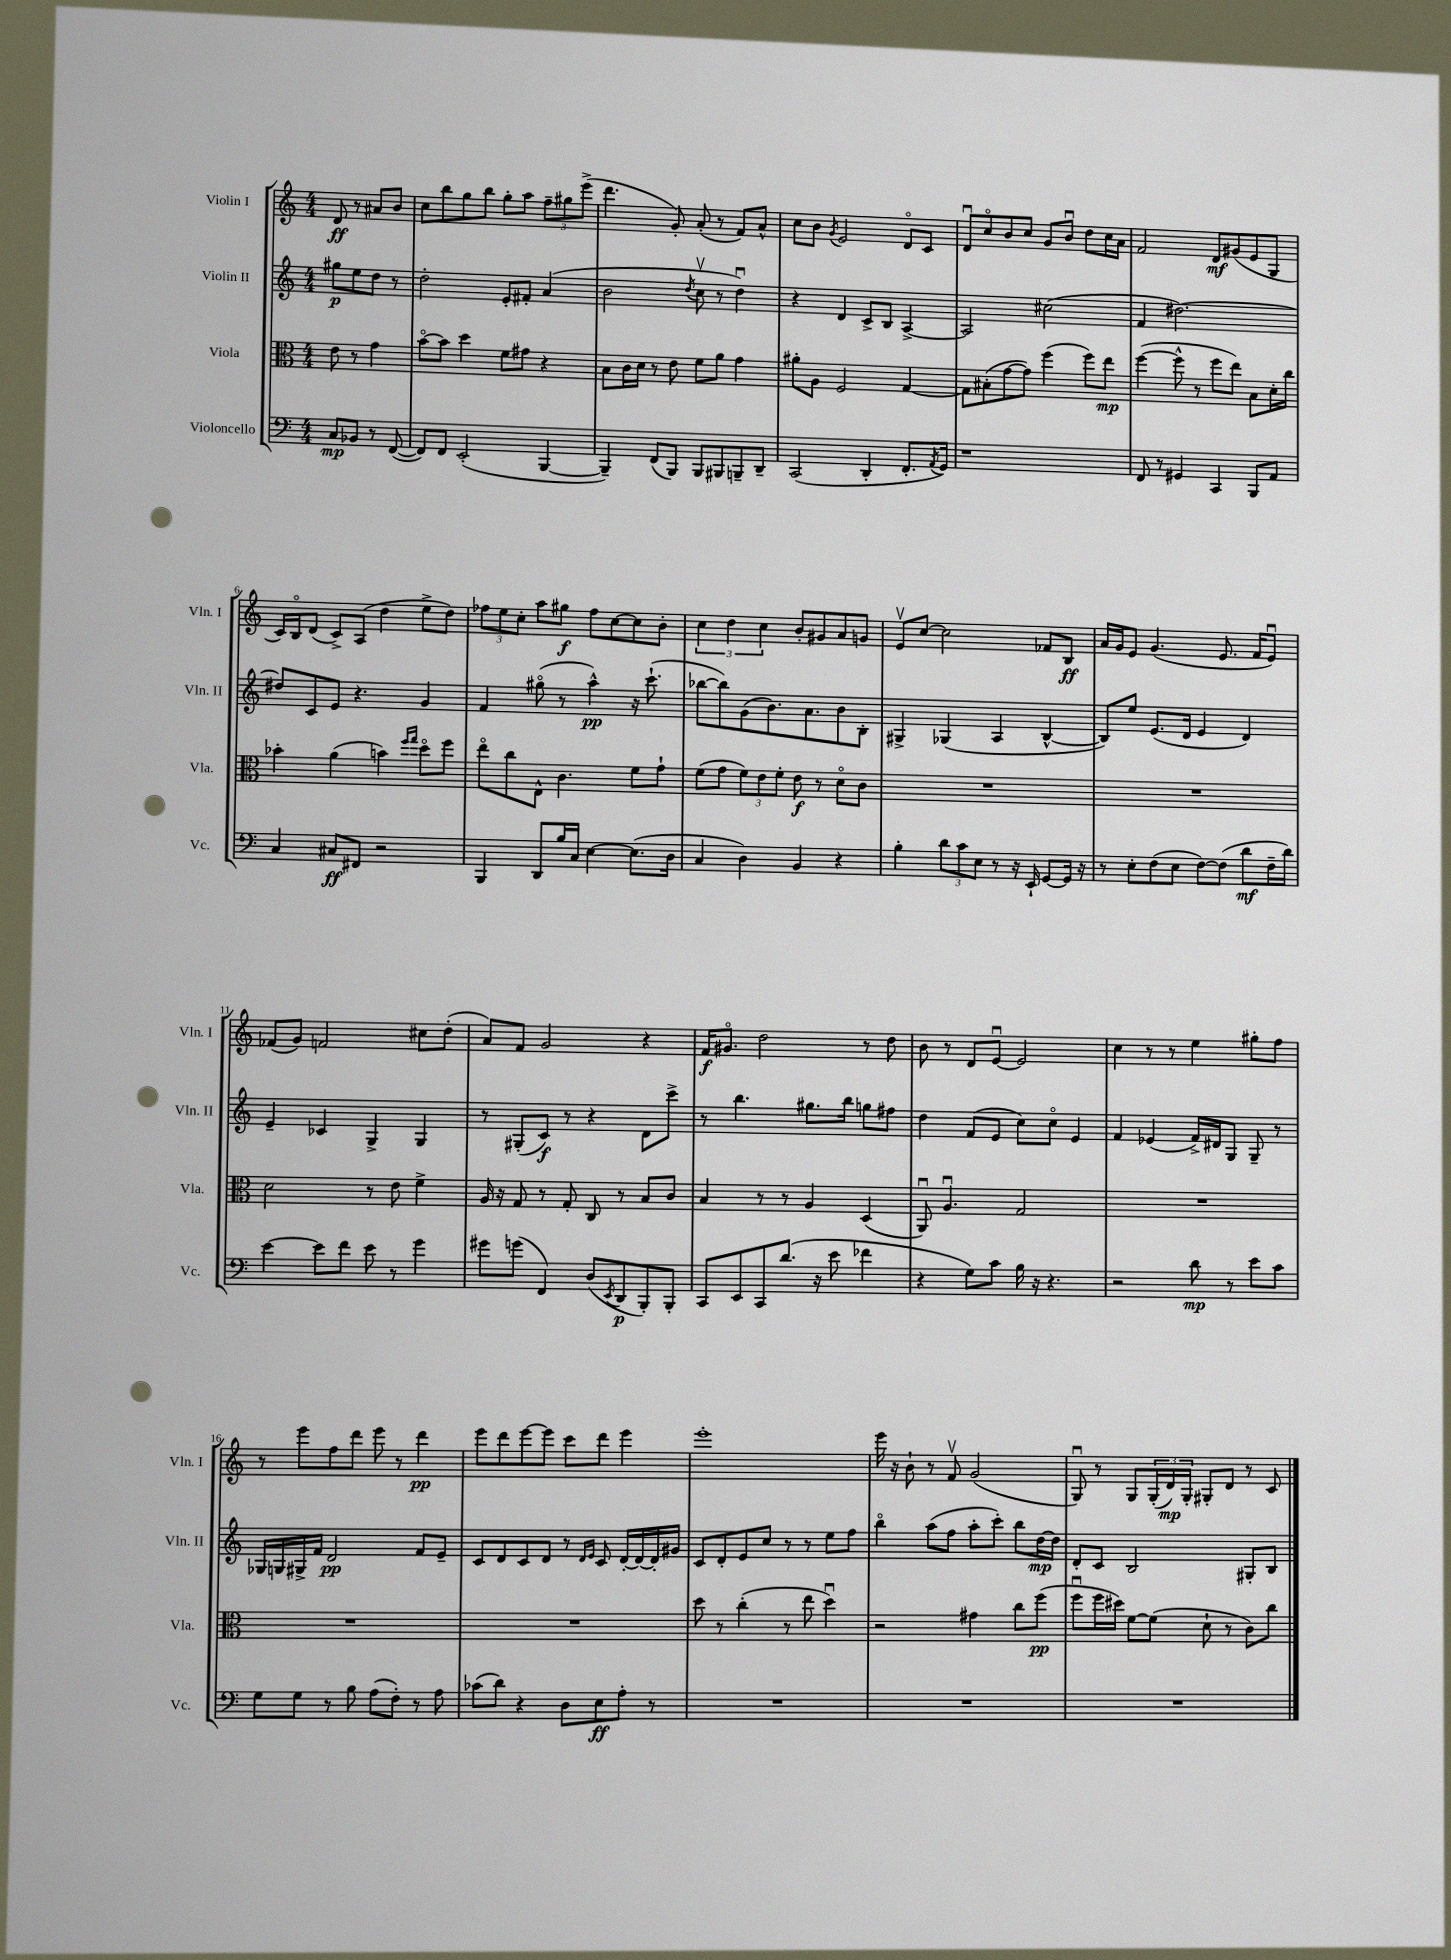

**kern	**dynam	**kern	**dynam	**kern	**dynam	**kern	**dynam
*part4	*part4	*part3	*part3	*part2	*part2	*part1	*part1
*staff4	*staff4	*staff3	*staff3	*staff2	*staff2	*staff1	*staff1
*I"Violoncello	*	*I"Viola	*	*I"Violin II	*	*I"Violin I	*
*I'Vc.	*	*I'Vla.	*	*I'Vln. II	*	*I'Vln. I	*
*clefF4	*	*clefC3	*	*clefG2	*	*clefG2	*
*k[]	*	*k[]	*	*k[]	*	*k[]	*
*M4/4	*	*M4/4	*	*M4/4	*	*M4/4	*
=	=	=	=	=	=	=	=
8C/L	mp	8e\	.	8gg#X\L	p	8d/	ff
8BB-X/J	.	8r	.	8ee\	.	8r	.
8r	.	4g\	.	8dd\J	.	8a#X/L	.
([8FF/	.	.	.	8r	.	8b/J	.
=1	=1	=1	=1	=1	=1	=1	=1
8FF/L])	.	[8b\L	.	2dd'\	.	8cc\L	.
8FF/J	.	8b\J]	.	.	.	8bb\	.
(2EE'/	.	4dd\	.	.	.	8gg\	.
.	.	.	.	.	.	8bb\J	.
.	.	8f\L	.	8e'/L	.	8gg'\L	.
.	.	8g#X\J	.	8f#X'/J	.	8aa\J	.
[4BBB/	.	4r	.	(4a/	.	12ff~\L	.
.	.	.	.	.	.	12gg#X\	.
.	.	.	.	.	.	(12eee^\J	.
=2	=2	=2	=2	=2	=2	=2	=2
4BBB~/])	.	8B\L	.	2b\	.	4.ddd\	.
.	.	16c\L	.	.	.	.	.
.	.	16d\JJ	.	.	.	.	.
(8FF/L	.	8r	.	.	.	.	.
8BBB/J)	.	8e\	.	.	.	8g'/)	.
.	.	.	.	8qdd/	.	.	.
8BBB/L	.	8f\L	.	8ccv\	.	(8a'/	.
8BBB#X/	.	8a\J	.	8r	.	8r	.
8BBBn~/	.	4g\	.	4ddu\)	.	8f/L)	.
8DD~/J	.	.	.	.	.	8a^^/J	.
=3	=3	=3	=3	=3	=3	=3	=3
(2CC/	.	8a#X'\L	.	4r	.	8cc\L	.
.	.	8A\J	.	.	.	8b\J	.
.	.	.	.	.	.	8qg/	.
.	.	2F/	.	4d/	.	2e/	.
4DD'/	.	.	.	8c^/L	.	.	.
.	.	.	.	8B/J	.	.	.
8.FF'/L	.	[4G/	.	[4A^/	.	8d/L	.
.	.	.	.	.	.	8c/J	.
8qAA/	.	.	.	.	.	.	.
16GG/Jk)	.	.	.	.	.	.	.
=4	=4	=4	=4	=4	=4	=4	=4
1r	.	8G\L]	.	2A/]	.	8du/L	.
.	.	(8B#X'\	.	.	.	8cc/	.
.	.	[8g\	.	.	.	8b/	.
.	.	8g\J])	.	.	.	8cc/J	.
.	.	(4ff\	.	(2cc#X\	.	8g/L	.
.	.	.	.	.	.	8bu/J	.
.	.	8ff\L)	.	.	.	8dd\L	.
.	.	8ee\J	mp	.	.	16cc\L	.
.	.	.	.	.	.	16a\JJ	.
=5	=5	=5	=5	=5	=5	=5	=5
8FF/	.	([4ff\	.	4f/	.	2f/	.
8r	.	.	.	.	.	.	.
4GG#X/	.	8ff^^\]	.	[2.dd#X\)	.	.	.
.	.	8r	.	.	.	.	.
4CC/	.	8ff\L	.	.	.	8d/L	mf
.	.	8ee\J)	.	.	.	(8g#X/	.
8BBB/L	.	8B\L	.	.	.	8e/	.
8AA/J	.	16d'\L	.	.	.	8G/J	.
.	.	16cc\JJ	.	.	.	.	.
!!LO:LB:g=z
=6	=6	=6	=6	=6	=6	=6	=6
4C/	.	4b-X'\	.	8dd#X/L]	.	16c/LL)	.
.	.	.	.	.	.	16B/J	.
.	.	.	.	8c/	.	(8d/J	.
8C#X/L	ff	(4a\	.	8e/J	.	8c^/L)	.
8FF#X/J	.	.	.	4.r	.	(8A/J	.
2r	.	4bn\)	.	.	.	4dd\	.
.	.	16qqff/LL	.	.	.	.	.
.	.	16qqgg/JJ	.	.	.	.	.
.	.	8dd\L	.	4g/	.	8ee^\L	.
.	.	8ff\J	.	.	.	8dd\J)	.
=7	=7	=7	=7	=7	=7	=7	=7
4BBB/	.	8ee\L	.	4f/	.	12ff-X\L	.
.	.	.	.	.	.	12ee\	.
.	.	8cc\	.	.	.	.	.
.	.	.	.	.	.	12cc'\J	.
8DD/L	.	8E^^\J	.	(8gg#X\	.	8aa\L	.
16B/L	.	4.c\	.	8r	.	8gg#X\J	f
16C/JJ	.	.	.	.	.	.	.
[4E\	.	.	.	4aa^^\)	pp	8ff-\L	.
.	.	.	.	.	.	[8cc\	.
(8.E\L]	.	8f\L	.	16r	.	8cc\]	.
.	.	.	.	(8.ccc`\	.	.	.
.	.	8g`\J	.	.	.	8b'\J	.
16D\Jk	.	.	.	.	.	.	.
=8	=8	=8	=8	=8	=8	=8	=8
4C/	.	(8f\L	.	[8bb-X\L	.	6cc\	.
.	.	8g\J	.	8bb-\])	.	.	.
.	.	.	.	.	.	6dd\	.
4D\)	.	12f\L)	.	(8g\	.	.	.
.	.	12e\	.	.	.	6cc\	.
.	.	.	.	8.b\)	.	.	.
.	.	12f'\J	.	.	.	.	.
4BB/	.	8e\	f	.	.	8b'/L	.
.	.	.	.	8.a\	.	.	.
.	.	8r	.	.	.	8g#X/	.
4r	.	8d\L	.	8b\	.	8a/	.
.	.	8c\J	.	8B'\J	.	8gn/J	.
=9	=9	=9	=9	=9	=9	=9	=9
4B'\	.	1r	.	4G#X^/	.	8ev/L	.
.	.	.	.	.	.	[8cc/J	.
12d\L	.	.	.	(4G-X/	.	2cc\]	.
12c\	.	.	.	.	.	.	.
12E\J	.	.	.	.	.	.	.
8r	.	.	.	4A/	.	.	.
16r	.	.	.	.	.	.	.
16EE`/	.	.	.	.	.	.	.
[8GG/L	.	.	.	[4B^^/	.	8f-X/L	.
16GG/Jk]	.	.	.	.	.	8B/J	ff
16r	.	.	.	.	.	.	.
=10	=10	=10	=10	=10	=10	=10	=10
8r	.	1r	.	8B/L])	.	16a/LL	.
.	.	.	.	.	.	16g/J	.
8E'\L	.	.	.	8ee/J	.	8e/J	.
(8F\	.	.	.	(8.e/L	.	(4.g/	.
8E\J	.	.	.	.	.	.	.
.	.	.	.	16d/Jk	.	.	.
[8F\L)	.	.	.	4e/	.	.	.
(8F\J]	.	.	.	.	.	8.e/	.
8d\L	mf	.	.	4d/)	.	.	.
.	.	.	.	.	.	16f/KL	.
16F~\L	.	.	.	.	.	8eu/J)	.
16d\JJ)	.	.	.	.	.	.	.
!!LO:LB:g=z
=11	=11	=11	=11	=11	=11	=11	=11
[4e\	.	2d\	.	4e~/	.	(8f-X/L	.
.	.	.	.	.	.	8g/J)	.
8e\L]	.	.	.	4c-X/	.	2fn/	.
8f\J	.	.	.	.	.	.	.
8e\	.	8r	.	4G^/	.	.	.
8r	.	8e\	.	.	.	.	.
4g\	.	4f^\	.	4G/	.	8cc#X\L	.
.	.	.	.	.	.	(8dd'\J	.
=12	=12	=12	=12	=12	=12	=12	=12
8g#X\L	.	16A/	.	8r	.	8a/L)	.
.	.	16r	.	.	.	.	.
(8gn\J	.	8G/	.	(8G#X'/L	.	8f/J	.
4FF/)	.	8r	.	8c/J)	f	2g/	.
.	.	8G'/	.	8r	.	.	.
(8D/L	.	8C/	.	4r	.	.	.
8qEE/	.	.	.	.	.	.	.
8DD/	p	8r	.	.	.	.	.
8BBB'/)	.	8B/L	.	8d\L	.	4r	.
8BBB'/J	.	8c/J	.	8ccc^\J	.	.	.
=13	=13	=13	=13	=13	=13	=13	=13
8CC/L	.	4B/	.	8r	.	16f/KL	f
.	.	.	.	.	.	8.g#X/J	.
8EE/	.	.	.	4.bb\	.	.	.
8CC/	.	8r	.	.	.	2dd\	.
(8.d/J	.	8r	.	.	.	.	.
.	.	4A/	.	8.gg#X\L	.	.	.
16r	.	.	.	.	.	.	.
8e\	.	.	.	.	.	.	.
.	.	.	.	16bb\Jk	.	.	.
4f-X\	.	(4D/	.	8ggn\L	.	8r	.
.	.	.	.	8ff#X\J	.	8dd\	.
=14	=14	=14	=14	=14	=14	=14	=14
4r	.	8AAu/)	.	4dd\	.	8b\	.
.	.	4.Au/	.	.	.	8r	.
8G\L)	.	.	.	(8f/L	.	8d/L	.
8c\J	.	.	.	8e/J	.	[8eu/J	.
16B\	.	2G/	.	8cc\L)	.	2e/]	.
16r	.	.	.	.	.	.	.
4.r	.	.	.	8cc\J	.	.	.
.	.	.	.	4e/	.	.	.
=15	=15	=15	=15	=15	=15	=15	=15
2r	.	1r	.	4f/	.	4cc\	.
.	.	.	.	(4e-X/	.	8r	.
.	.	.	.	.	.	8r	.
8d\	mp	.	.	16f^/LL)	.	4ee\	.
.	.	.	.	16d#X/J	.	.	.
8r	.	.	.	8G/J	.	.	.
8e\L	.	.	.	8G~/	.	8gg#X'\L	.
8c\J	.	.	.	8r	.	8ff\J	.
!!LO:LB:g=z
=16	=16	=16	=16	=16	=16	=16	=16
8G\L	.	1r	.	16G-X/LL	.	8r	.
.	.	.	.	16Gn/	.	.	.
8G\J	.	.	.	16G#X^/	.	8eee\L	.
.	.	.	.	16f/JJ	.	.	.
8r	.	.	.	2d/	pp	8ff\	.
8B\	.	.	.	.	.	8ddd\J	.
(8A\L	.	.	.	.	.	8eee\	.
8F'\J)	.	.	.	.	.	8r	.
8r	.	.	.	8f/L	.	4ddd\	pp
8A\	.	.	.	8e~/J	.	.	.
=17	=17	=17	=17	=17	=17	=17	=17
(8c-X\L	.	1r	.	8c/L	.	8eee\L	.
8d\J)	.	.	.	8d/	.	8ddd\	.
4r	.	.	.	8c/	.	[8eee\	.
.	.	.	.	8d/J	.	8eee\J]	.
8D\L	.	.	.	8r	.	8ccc\L	.
.	.	.	.	16qqd/LL	.	.	.
.	.	.	.	16qqe/JJ	.	.	.
8E\	ff	.	.	8c/	.	8ddd\J	.
8A'\J	.	.	.	[16d'/LL	.	4eee\	.
.	.	.	.	16d/_	.	.	.
8r	.	.	.	16d'/]	.	.	.
.	.	.	.	16g#X/JJ	.	.	.
=18	=18	=18	=18	=18	=18	=18	=18
1r	.	8dd\	.	8c/L	.	1eee'	.
.	.	8r	.	8d'/	.	.	.
.	.	(4cc'\	.	8e/	.	.	.
.	.	.	.	8cc/J	.	.	.
.	.	8r	.	8r	.	.	.
.	.	8ee\	.	8r	.	.	.
.	.	4ddu\)	.	8ee\L	.	.	.
.	.	.	.	8ff\J	.	.	.
=19	=19	=19	=19	=19	=19	=19	=19
1r	.	2r	.	4bb\	.	16eee\	.
.	.	.	.	.	.	16r	.
.	.	.	.	.	.	8b`\	.
.	.	.	.	(8aa\L	.	8r	.
.	.	.	.	8ff\J	.	8fv/	.
.	.	4g#X\	.	8aa'\L	.	(2g/	.
.	.	.	.	8ccc'\J)	.	.	.
.	.	8cc\L	.	8bb\L	.	.	.
.	.	(8ff\J	pp	[16dd\L	mp	.	.
.	.	.	.	16dd\JJ]	.	.	.
=20	=20	=20	=20	=20	=20	=20	=20
1r	.	8ffu\L	.	8d'/L	.	8Gu/)	.
.	.	16ff\L	.	8c/J	.	8r	.
.	.	16dd#X\JJ)	.	.	.	.	.
.	.	[8f\L	.	2B/	.	8G/L	.
.	.	(8f\J]	.	.	.	(24G'/L	.
.	.	.	.	.	.	24d/)	mp
.	.	.	.	.	.	24G'/JJ	.
.	.	8d`\	.	.	.	8G#X'/L	.
.	.	8r	.	.	.	8d/J	.
.	.	8c\L)	.	8G#X'/L	.	8r	.
.	.	8cc\J	.	8B/J	.	8c/	.
==	==	==	==	==	==	==	==
*-	*-	*-	*-	*-	*-	*-	*-
